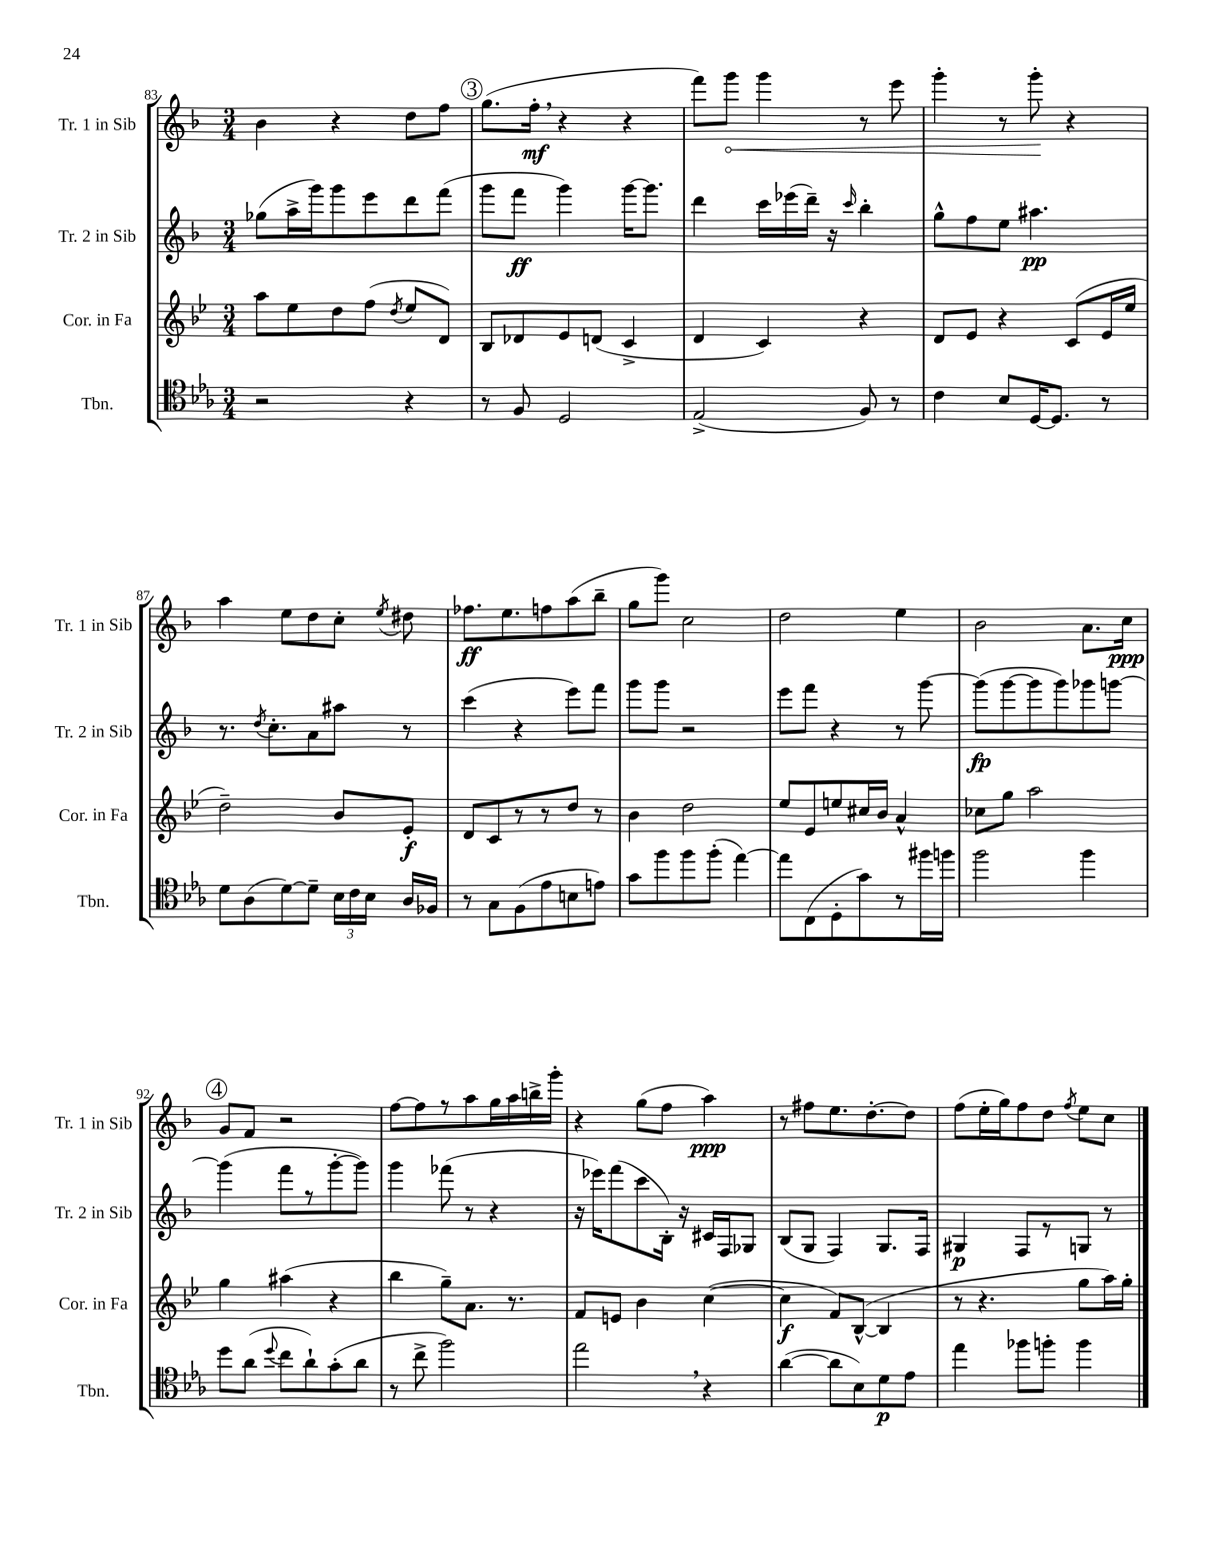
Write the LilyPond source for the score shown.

<<
\new StaffGroup <<
\new Staff = "s0" \with { instrumentName = "Tr. 1 in Sib" shortInstrumentName = "Tr. 1 in Sib" } {
    \clef treble \key f \major \numericTimeSignature \time 3/4
    \autoBeamOff bes'4 r4 d''8[ f''8] |
    \mark \markup { \circle "3" } g''8.[( f''16]-.\mf \breathe r4 r4 |
    f'''8[) \once \override Hairpin.circled-tip = ##t g'''8]\< g'''4 r8 e'''8 |
    g'''4-. r8 g'''8-.\! r4 |
    a''4 e''8[ d''8 c''8]-. \acciaccatura { e''8 } dis''8 |
    fes''8.[\ff e''8. f''8 a''8( bes''8]-- |
    g''8[ g'''8]) c''2 |
    d''2 e''4 |
    bes'2 a'8.[ c''16]\ppp |
    \mark \markup { \circle "4" } g'8[ f'8] r2 |
    f''8[~ f''8 r8 a''8 g''16 a''16 b''16-> g'''16]-. |
    r4 g''8[( f''8] a''4\ppp) |
    r8 fis''8[ e''8. d''8.~-. d''8] |
    f''8[( e''16-. g''16) f''8 d''8] \acciaccatura { f''8 } e''8[ c''8] \bar "|." |
}
\new Staff = "s1" \with { instrumentName = "Tr. 2 in Sib" shortInstrumentName = "Tr. 2 in Sib" } {
    \clef treble \key f \major \numericTimeSignature \time 3/4
    \autoBeamOff ges''8[( a''16-> g'''16) g'''8 e'''8 d'''8 f'''8]( |
    \mark \markup { \circle "3" } g'''8[ f'''8]\ff g'''4) g'''16[~ g'''8.] |
    d'''4 c'''16[ ees'''16( d'''16]--) r16 \grace { c'''16 } bes''4-. |
    g''8[-^ f''8 e''8] ais''4.\pp |
    r8. \acciaccatura { d''8 } c''8.[-. a'8 ais''8] r8 |
    c'''4( r4 e'''8[) f'''8] |
    g'''8[ g'''8] r2 |
    e'''8[ f'''8] r4 r8 g'''8~ |
    g'''8[\fp( g'''8~ g'''8 g'''8) ges'''8 g'''8]~ |
    \mark \markup { \circle "4" } g'''4( f'''8[ r8 g'''8~-. g'''8]) |
    g'''4 fes'''8( r8 r4 |
    r16 ees'''16[) f'''8( c'''8 bes16]-.) r16 cis'16[ f16 ges8] |
    bes8[( g8] f4) g8.[ f16] |
    gis4\p f8[ r8 g8] r8 \bar "|." |
}
\new Staff = "s2" \with { instrumentName = "Cor. in Fa" shortInstrumentName = "Cor. in Fa" } {
    \clef treble \key bes \major \numericTimeSignature \time 3/4
    \autoBeamOff a''8[ ees''8 d''8 f''8]( \acciaccatura { d''8 } ees''8[ d'8]) |
    \mark \markup { \circle "3" } bes8[ des'8 ees'8 d'8]( c'4-> |
    d'4 c'4) r4 |
    d'8[ ees'8] r4 c'8[( ees'16 ees''16] |
    d''2--) bes'8[ ees'8]-.\f |
    d'8[ c'8 r8 r8 d''8] r8 |
    bes'4 d''2 |
    ees''8[ ees'8 e''8 cis''16 bes'16] a'4-^ |
    ces''8[ g''8] a''2 |
    \mark \markup { \circle "4" } g''4 ais''4( r4 |
    bes''4 g''8[--) a'8.] r8. |
    f'8[ e'8] bes'4 c''4~( |
    c''4\f f'8[) bes8]~-^( bes4 |
    r8 r4. g''8[ a''16) g''16]-. \bar "|." |
}
\new Staff = "s3" \with { instrumentName = "Tbn." shortInstrumentName = "Tbn." } {
    \clef tenor \key ees \major \numericTimeSignature \time 3/4
    \autoBeamOff r2 r4 |
    \mark \markup { \circle "3" } r8 f8 d2 |
    ees2->( f8) r8 |
    c'4 bes8[ d16~ d8.] r8 |
    d'8[ aes8( d'8~) d'8]-- \tuplet 3/2 { bes16[ c'16 bes16] } aes16[ fes16] |
    r8 g8[ f8( ees'8 b8 e'8]) |
    g'8[ f''8 f''8 f''8]-.( ees''4~) |
    ees''8[ c8( d8-. g'8) r8 fis''16 f''16] |
    f''2 f''4 |
    \mark \markup { \circle "4" } d''8[ aes'8]( \appoggiatura { d''8 } c''8[ aes'8-!) g'8-.( aes'8] |
    r8 c''8-> f''2) |
    ees''2 \breathe r4 |
    aes'4~( aes'8[ bes8) d'8\p ees'8] |
    ees''4 fes''8[ f''8]-. f''4 \bar "|." |
}
>>
>>
\layout { \context { \Score currentBarNumber = #83 } }
